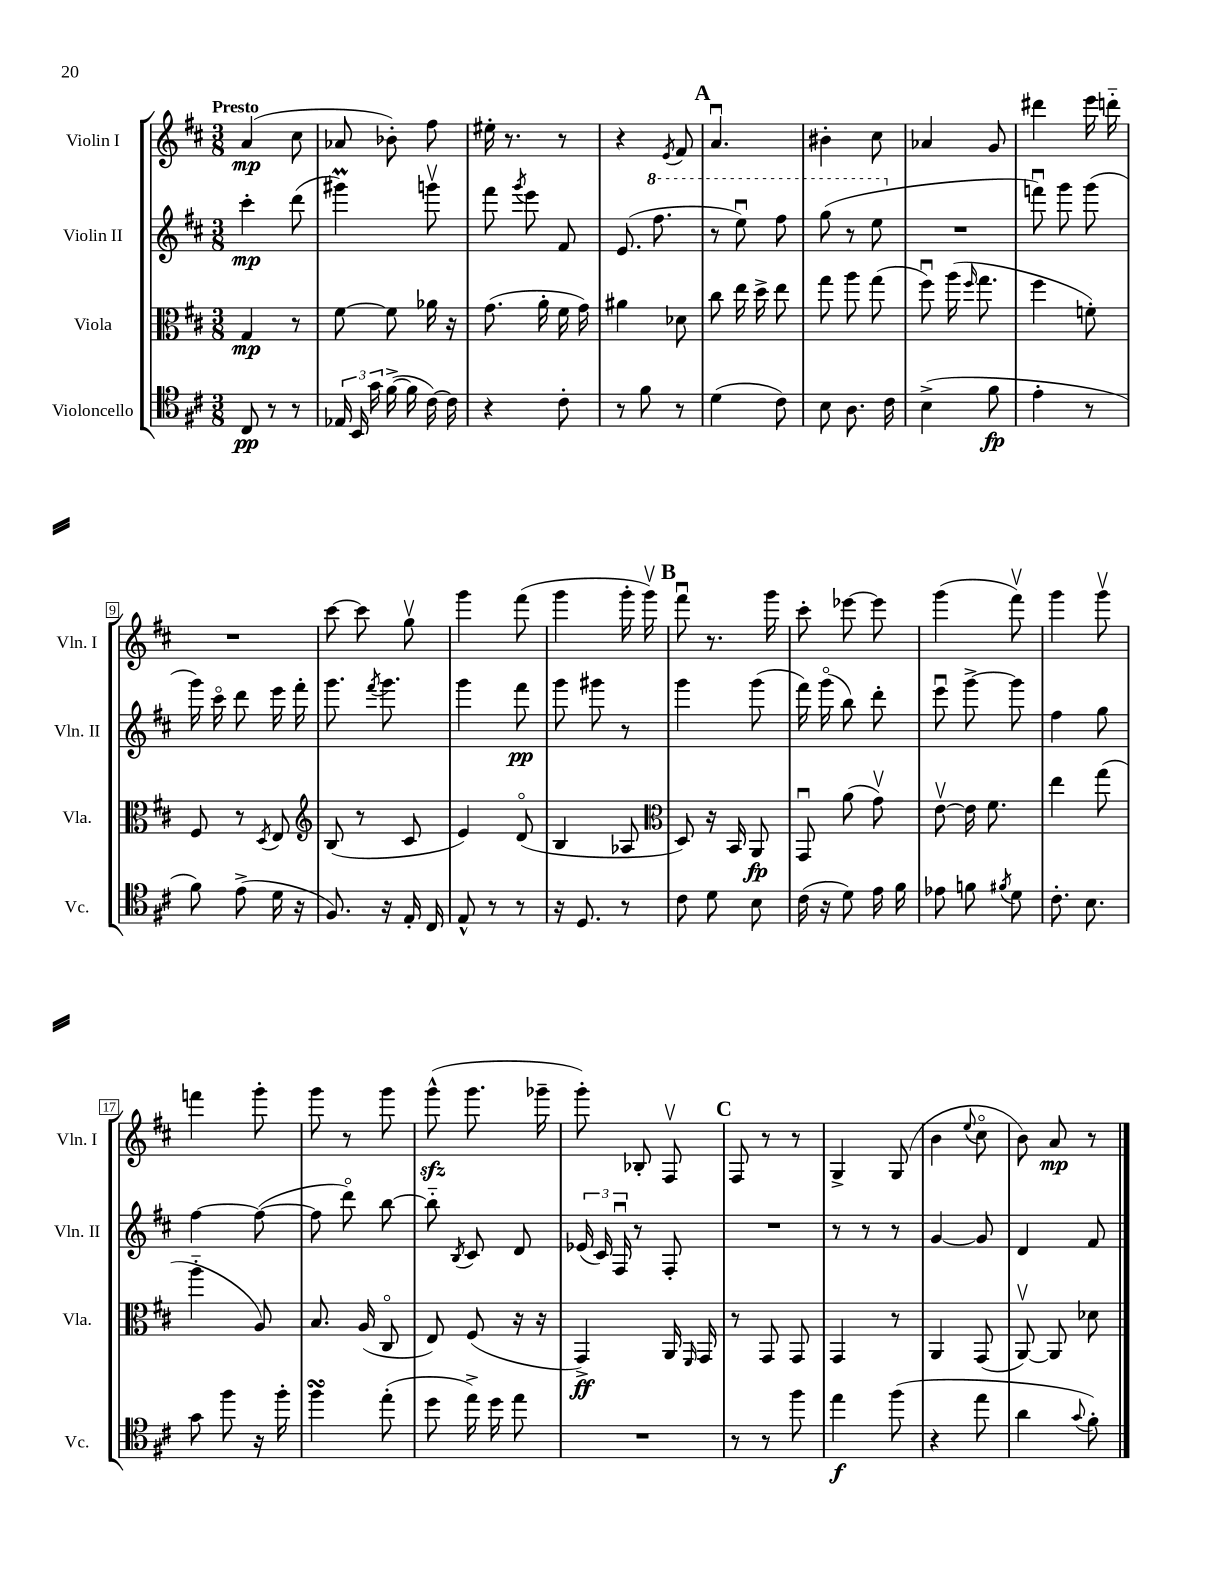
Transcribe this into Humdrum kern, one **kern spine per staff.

**kern	**dynam	**kern	**dynam	**kern	**dynam	**kern	**dynam
*part4	*part4	*part3	*part3	*part2	*part2	*part1	*part1
*staff4	*staff4	*staff3	*staff3	*staff2	*staff2	*staff1	*staff1
*I"Violoncello	*	*I"Viola	*	*I"Violin II	*	*I"Violin I	*
*I'Vc.	*	*I'Vla.	*	*I'Vln. II	*	*I'Vln. I	*
*clefC4	*	*clefC3	*	*clefG2	*	*clefG2	*
*k[f#c#]	*	*k[f#c#]	*	*k[f#c#]	*	*k[f#c#]	*
*M3/8	*	*M3/8	*	*M3/8	*	*M3/8	*
=1	=1	=1	=1	=1	=1	=1	=1
!	!	!	!	!	!	!LO:TX:a:B:t=Presto	!
8C#/	pp	4G/	mp	4ccc#'\	mp	(4a/	mp
8r	.	.	.	.	.	.	.
8r	.	8r	.	(8ddd\	.	8cc#\	.
=2	=2	=2	=2	=2	=2	=2	=2
24E-X/	.	[8f#\	.	4ggg#Xm\)	.	8a-X/	.
24BB/	.	.	.	.	.	.	.
24g\	.	.	.	.	.	.	.
([16f#^\	.	8f#\]	.	.	.	8b-X'\)	.
16f#\]	.	.	.	.	.	.	.
[16c#\)	.	16a-X\	.	8gggnv\	.	8ff#\	.
16c#\]	.	16r	.	.	.	.	.
=3	=3	=3	=3	=3	=3	=3	=3
4r	.	(8.g\	.	8fff#\	.	16ee#X'\	.
.	.	.	.	.	.	8.r	.
.	.	.	.	8qggg/	.	.	.
.	.	.	.	8eee\	.	.	.
.	.	16a'\	.	.	.	.	.
8c#'\	.	16f#\	.	8f#/	.	8r	.
.	.	16g\)	.	.	.	.	.
=4	=4	=4	=4	=4	=4	=4	=4
8r	.	4a#X\	.	(8.e/	.	4r	.
8f#\	.	.	.	.	.	.	.
*	*	*	*	*8va	*	*	*
.	.	.	.	8.fff#\	.	.	.
.	.	.	.	.	.	8qe/	.
8r	.	8d-X\	.	.	.	8f#/	.
!!LO:REH:place=s1:t=A
=5	=5	=5	=5	=5	=5	=5	=5
(4d\	.	8cc#\	.	8r	.	4.au/	.
.	.	16ee\	.	8eeeu\)	.	.	.
.	.	16dd^\	.	.	.	.	.
8c#\)	.	8ee\	.	8fff#\	.	.	.
=6	=6	=6	=6	=6	=6	=6	=6
8B\	.	8gg\	.	(8ggg\	.	4b#X'\	.
8.A\	.	8aa\	.	8r	.	.	.
.	.	(8gg\	.	8eee\	.	8cc#\	.
16c#\	.	.	.	.	.	.	.
=7	=7	=7	=7	=7	=7	=7	=7
*	*	*	*	*X8va	*	*	*
(4B^\	.	8ff#u\)	.	4.r	.	4a-X/	.
.	.	(16aa\	.	.	.	.	.
.	.	16qqff#/	.	.	.	.	.
.	.	8.gg\	.	.	.	.	.
8f#\	fp	.	.	.	.	8g/	.
=8	=8	=8	=8	=8	=8	=8	=8
4e'\	.	4ff#\	.	8fffnu\)	.	4ddd#X\	.
.	.	.	.	8ggg\	.	.	.
8r	.	8fn'\)	.	(8ggg\	.	16eee\	.
.	.	.	.	.	.	16dddn\	.
!!LO:LB:g=z
=9	=9	=9	=9	=9	=9	=9	=9
8f#\)	.	8F#/	.	16ggg\)	.	4.r	.
.	.	.	.	16ccc#\	.	.	.
(8e^\	.	8r	.	8ddd\	.	.	.
.	.	8qD/	.	.	.	.	.
16d\	.	8E/	.	16eee\	.	.	.
16r	.	.	.	16fff#'\	.	.	.
=10	=10	=10	=10	=10	=10	=10	=10
*	*	*clefG2	*	*	*	*	*
8.F#/)	.	(8B/	.	8.ggg\	.	[8ccc#\	.
.	.	8r	.	.	.	8ccc#\]	.
.	.	.	.	8qfff#/	.	.	.
16r	.	.	.	8.ggg\	.	.	.
16E'/	.	8c#/	.	.	.	8ggv\	.
16C#/	.	.	.	.	.	.	.
=11	=11	=11	=11	=11	=11	=11	=11
8E^^/	.	4e/)	.	4ggg\	.	4ggg\	.
8r	.	.	.	.	.	.	.
8r	.	(8d/	.	8fff#\	pp	(8fff#\	.
=12	=12	=12	=12	=12	=12	=12	=12
16r	.	4B/	.	8ggg\	.	4ggg\	.
8.D/	.	.	.	.	.	.	.
.	.	.	.	8ggg#X\	.	.	.
8r	.	8A-X/	.	8r	.	16ggg'\	.
.	.	.	.	.	.	16gggv\)	.
!!LO:REH:place=s1:t=B
=13	=13	=13	=13	=13	=13	=13	=13
*	*	*clefC3	*	*	*	*	*
8c#\	.	8D/)	.	4ggg\	.	8fff#u\	.
8d\	.	16r	.	.	.	8.r	.
.	.	16BB/	.	.	.	.	.
8B\	.	8AA/	fp	(8ggg\	.	.	.
.	.	.	.	.	.	16ggg\	.
=14	=14	=14	=14	=14	=14	=14	=14
(16c#\	.	8GGu/	.	16fff#\)	.	8ccc#'\	.
16r	.	.	.	(16ggg\	.	.	.
8d\)	.	(8a\	.	8bb\)	.	[8eee-X\	.
16e\	.	8gv\)	.	8ddd'\	.	8eee-\]	.
16f#\	.	.	.	.	.	.	.
=15	=15	=15	=15	=15	=15	=15	=15
8e-X\	.	[8ev\	.	8eeeu\	.	(4ggg\	.
8fn\	.	16e\]	.	[8ggg^\	.	.	.
.	.	8.f#\	.	.	.	.	.
8qf#X/	.	.	.	.	.	.	.
8d\	.	.	.	8ggg\]	.	8fff#v\)	.
=16	=16	=16	=16	=16	=16	=16	=16
8.c#'\	.	4ee\	.	4ff#\	.	4ggg\	.
8.B\	.	.	.	.	.	.	.
.	.	(8gg\	.	8gg\	.	8gggv\	.
!!LO:LB:g=z
=17	=17	=17	=17	=17	=17	=17	=17
8g\	.	4aa\	.	[4ff#\	.	4fffn\	.
8ff#\	.	.	.	.	.	.	.
16r	.	8A/)	.	(8ff#\_	.	8ggg'\	.
16ff#'\	.	.	.	.	.	.	.
=18	=18	=18	=18	=18	=18	=18	=18
4ff#sSsS\	.	8.B/	.	8ff#\]	.	8ggg\	.
.	.	.	.	8ddd\)	.	8r	.
.	.	(16A/	.	.	.	.	.
(8ee'\	.	8C#/	.	[8bb\	.	8ggg\	.
=19	=19	=19	=19	=19	=19	=19	=19
8dd\	.	8E/)	.	8bb\]	.	(8gggzz^^\	.
.	.	.	.	8qB/	.	.	.
16ee^\)	.	(8F#/	.	8c#/	.	8.ggg\	.
16dd\	.	.	.	.	.	.	.
8ee\	.	16r	.	8d/	.	.	.
.	.	16r	.	.	.	16ggg-X~\	.
=20	=20	=20	=20	=20	=20	=20	=20
4.r	.	4GG^/)	ff	(24e-X/	.	8ggg'\)	.
.	.	.	.	24c#/)	.	.	.
.	.	.	.	24F#u/	.	.	.
.	.	.	.	8r	.	8B-X'/	.
.	.	16AA/	.	8F#'/	.	8F#v/	.
.	.	16qqFF#/	.	.	.	.	.
.	.	16GG/	.	.	.	.	.
!!LO:REH:place=s1:t=C
=21	=21	=21	=21	=21	=21	=21	=21
8r	.	8r	.	4.r	.	8F#/	.
8r	.	8GG/	.	.	.	8r	.
8ff#\	.	8GG/	.	.	.	8r	.
=22	=22	=22	=22	=22	=22	=22	=22
4ee\	f	4GG/	.	8r	.	4G^/	.
.	.	.	.	8r	.	.	.
(8ff#\	.	8r	.	8r	.	(8G/	.
=23	=23	=23	=23	=23	=23	=23	=23
4r	.	4AA/	.	[4g/	.	4b\	.
.	.	.	.	.	.	8qqee/	.
8ee\	.	(8GG/	.	8g/]	.	8cc#\	.
=24	=24	=24	=24	=24	=24	=24	=24
4a\	.	[8AAv/)	.	4d/	.	8b\)	.
.	.	8AA/]	.	.	.	8a/	mp
8qqg/	.	.	.	.	.	.	.
8f#'\)	.	8d-X\	.	8f#/	.	8r	.
==	==	==	==	==	==	==	==
*-	*-	*-	*-	*-	*-	*-	*-
